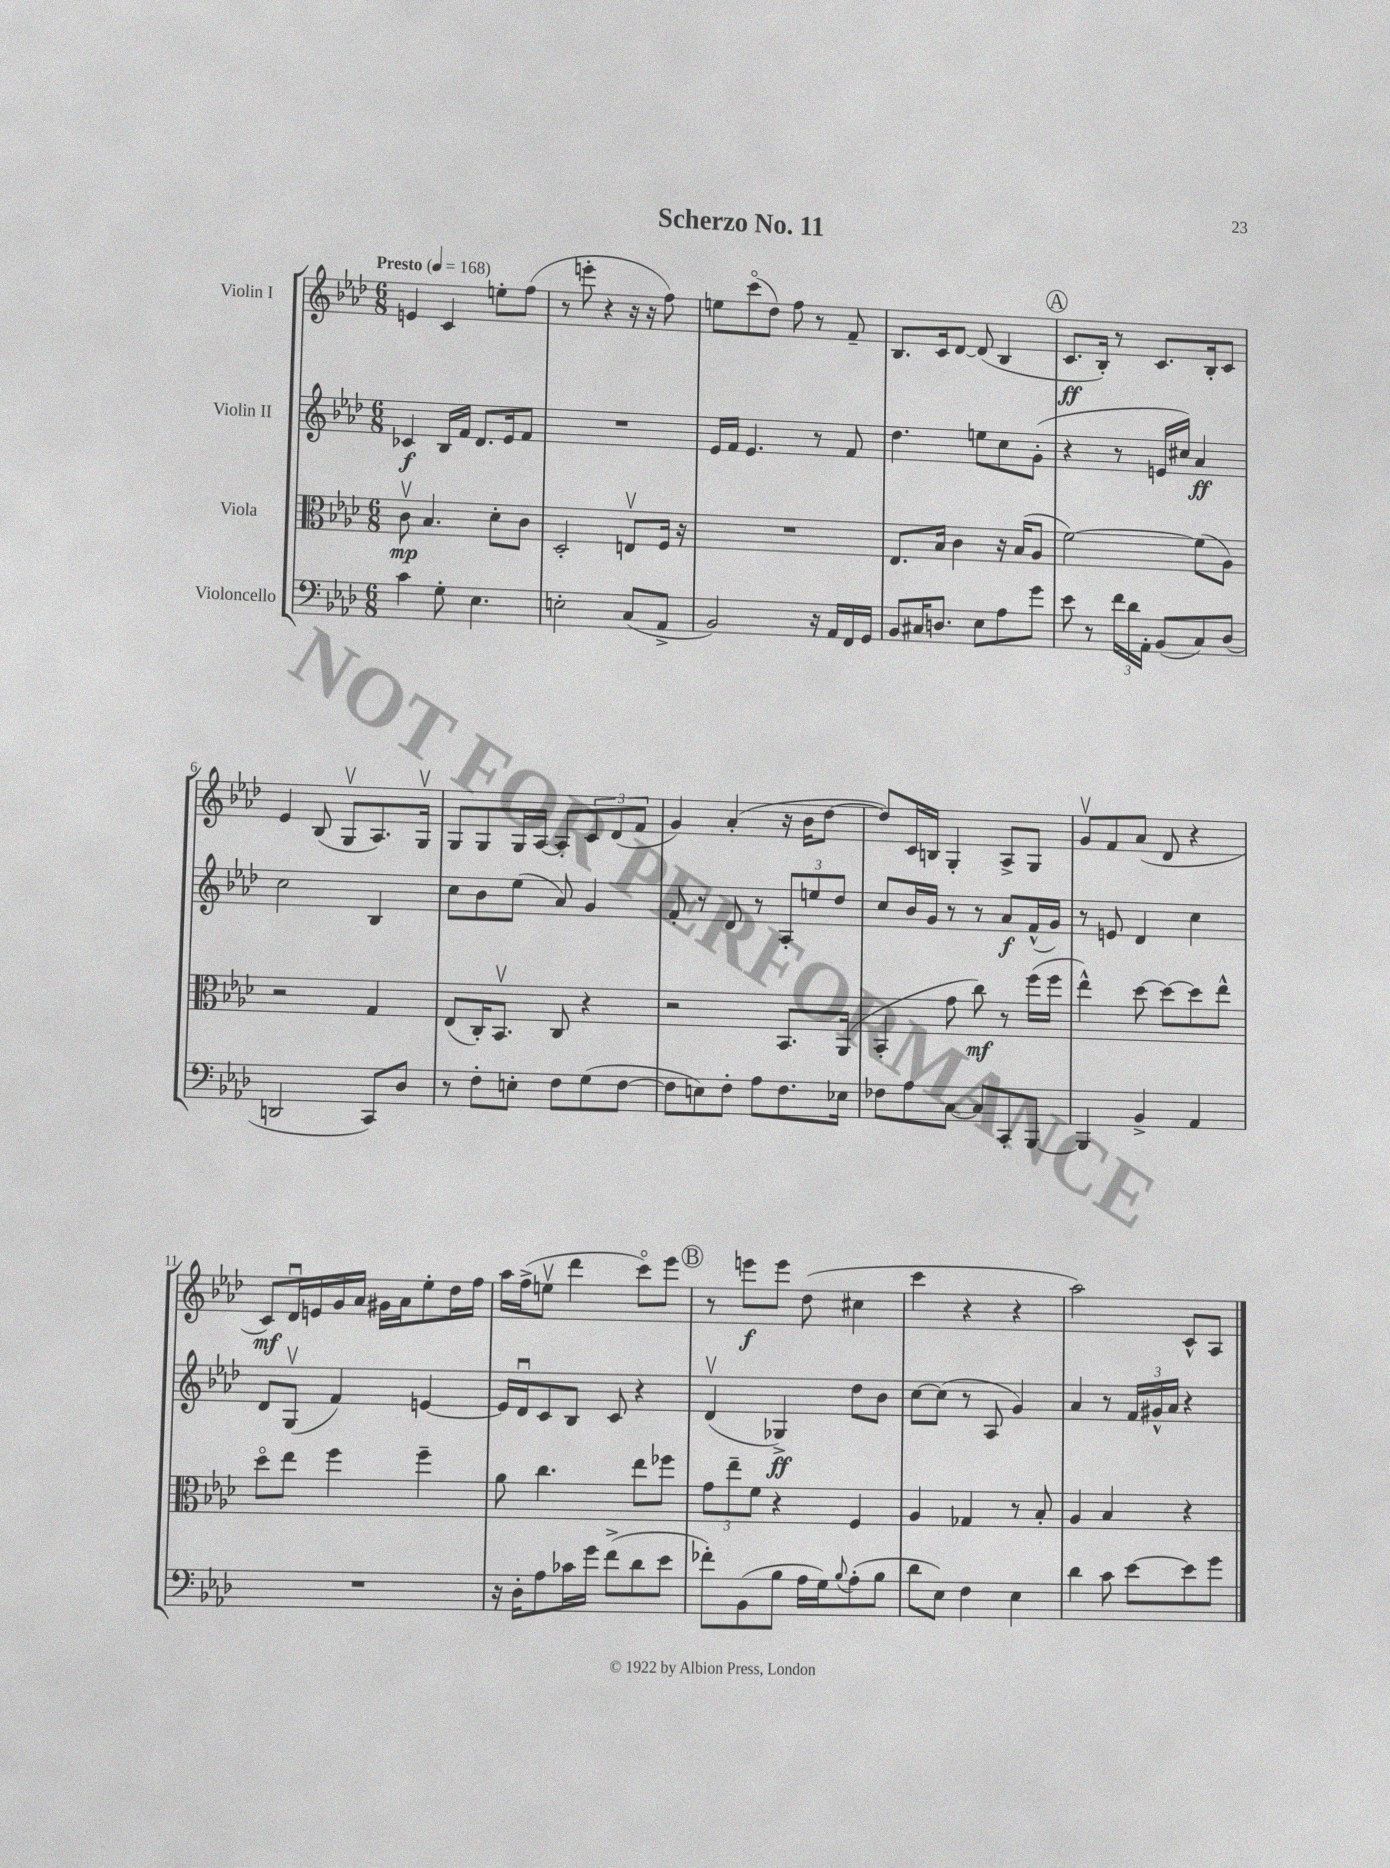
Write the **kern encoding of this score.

**kern	**kern	**kern	**kern
*staff4	*staff3	*staff2	*staff1
*clefF4	*clefC3	*clefG2	*clefG2
*k[b-e-a-d-]	*k[b-e-a-d-]	*k[b-e-a-d-]	*k[b-e-a-d-]
*M6/8	*M6/8	*M6/8	*M6/8
*MM168	*MM168	*MM168	*MM168
4c	8cv	4c-	4e
.	4.B-	.	.
8G'	.	16B-	4c
.	.	16f	.
4.E-	.	8.d-	.
.	8d-'	.	8ee'
.	.	16e-	.
.	8c	8f	(8ff
=	=	=	=
2E'	2D-'	2.r	8r
.	.	.	8eee'
.	.	.	4r
(8C	8Ev	.	16r
.	.	.	16r
8AA-^	16F	.	8ff)
.	16r	.	.
=	=	=	=
2BB-)	2.r	16e-	8ee
.	.	16f	.
.	.	4.e-	(8ccco
.	.	.	8dd-)
.	.	.	8ff
16r	.	8r	8r
16AA-	.	.	.
16FF	.	8f	8f~
16GG	.	.	.
=	=	=	=
8BB-	8.E-	4.dd-	8.B-
16C#	.	.	.
8.D	16B-	.	16c
.	4c	.	[8d-
8E-	.	8ee	(8d-]
8A-	16r	8cc	4B-
.	(16B-	.	.
8g	8A-	(8g'	.
=	=	=	=
8e-	[2f)	4r	8.c
8r	.	.	.
.	.	.	16B-')
24f	.	8r	8r
24d-	.	.	.
24AA-'	.	.	.
(8BB-	.	16e	8.c
.	.	16cc#)	.
8C)	(8f]	4a-	.
.	.	.	16B-'
(8D-	8A-)	.	8c
=	=	=	=
2DD	2r	2cc	4e-
.	.	.	(8B-
.	.	.	8Gv
8CC)	4G	4B-	8.A-)
8D-	.	.	.
.	.	.	16Gv
=	=	=	=
8r	(8E-	8cc	8G
8F'	16C')	8b-	8G
.	8.BB-v	.	.
8E'	.	(8ee-	16G
.	.	.	[16A-
8F	8C	8a-)	8A-']
(8G	4r	4g	12c
.	.	.	(12d-
[8F	.	.	.
.	.	.	12f
=	=	=	=
8F]	2r	8f'	4g)
8E)	.	8r	.
8F'	.	8d-	(4a-'
8A-	.	8r	.
8.F	8.BB-	12A-'	16r
.	.	.	16b-
.	.	12ee	.
.	.	.	[8dd-
.	.	12dd-	.
16E-	(16AA-	.	.
=	=	=	=
8F-	4BB-'	8cc	8dd-])
8A-	.	16b-	16c
.	.	16g	16B
[8C	8g	8r	4G'
8C]	8cc)	8r	.
8CC'	8r	8a-	8A-^
[8BBB-	(16ff	(16f^^	8G
.	16ff	16g)	.
=	=	=	=
4BBB-]	4ee-^^)	8r	8gv
.	.	8e	8f
4BB-^	[8dd-	4d-	(8a-
.	8dd-_	.	8d-
4AA-	8dd-]	4cc	4r
.	8ee-^^	.	.
=	=	=	=
2.r	8dd-o	8d-	8c)
.	8ee-	(8Gv	16d-u
.	.	.	16e
.	4ff	4f)	16g
.	.	.	16a-
.	.	.	16g#
.	.	.	16a-
.	4ff~	[4e	8ee-'
.	.	.	16dd-
.	.	.	16ff
=	=	=	=
16r	8a-	16e]	16aa-
16D-'	.	16d-u	(16ff^
8A-	4.cc	8c	8eev
16c-	.	8B-	4ddd-
16g	.	.	.
(8f^	.	8c	.
8d-	8ee-	4r	8ccco)
8e-	8ff-	.	8eee-
=	=	=	=
8f-')	12g	(4d-v	8r
.	12ee-~	.	.
(8BB-	.	.	8eee
.	12f	.	.
8B-	4r	4G-^)	8eee
16A-	.	.	(8dd-
16G)	.	.	.
8qqB-	.	.	.
(8A-'	4F	8dd-	4cc#
8B-	.	8b-	.
=	=	=	=
8d-	4A-	[8cc	4ccc
8E-)	.	(8cc]	.
4F	4G-	8r	4r
.	.	8A-	.
4E-	8r	4g)	4r
.	8B-'	.	.
=	=	=	=
4d-	4A-	4a-	2aa-)
8c	4B-	8r	.
[8e-	.	24f	.
.	.	24g#^^	.
.	.	24a-	.
8e-]	4r	4r	8c^^
8g	.	.	8A-
==	==	==	==
*-	*-	*-	*-
